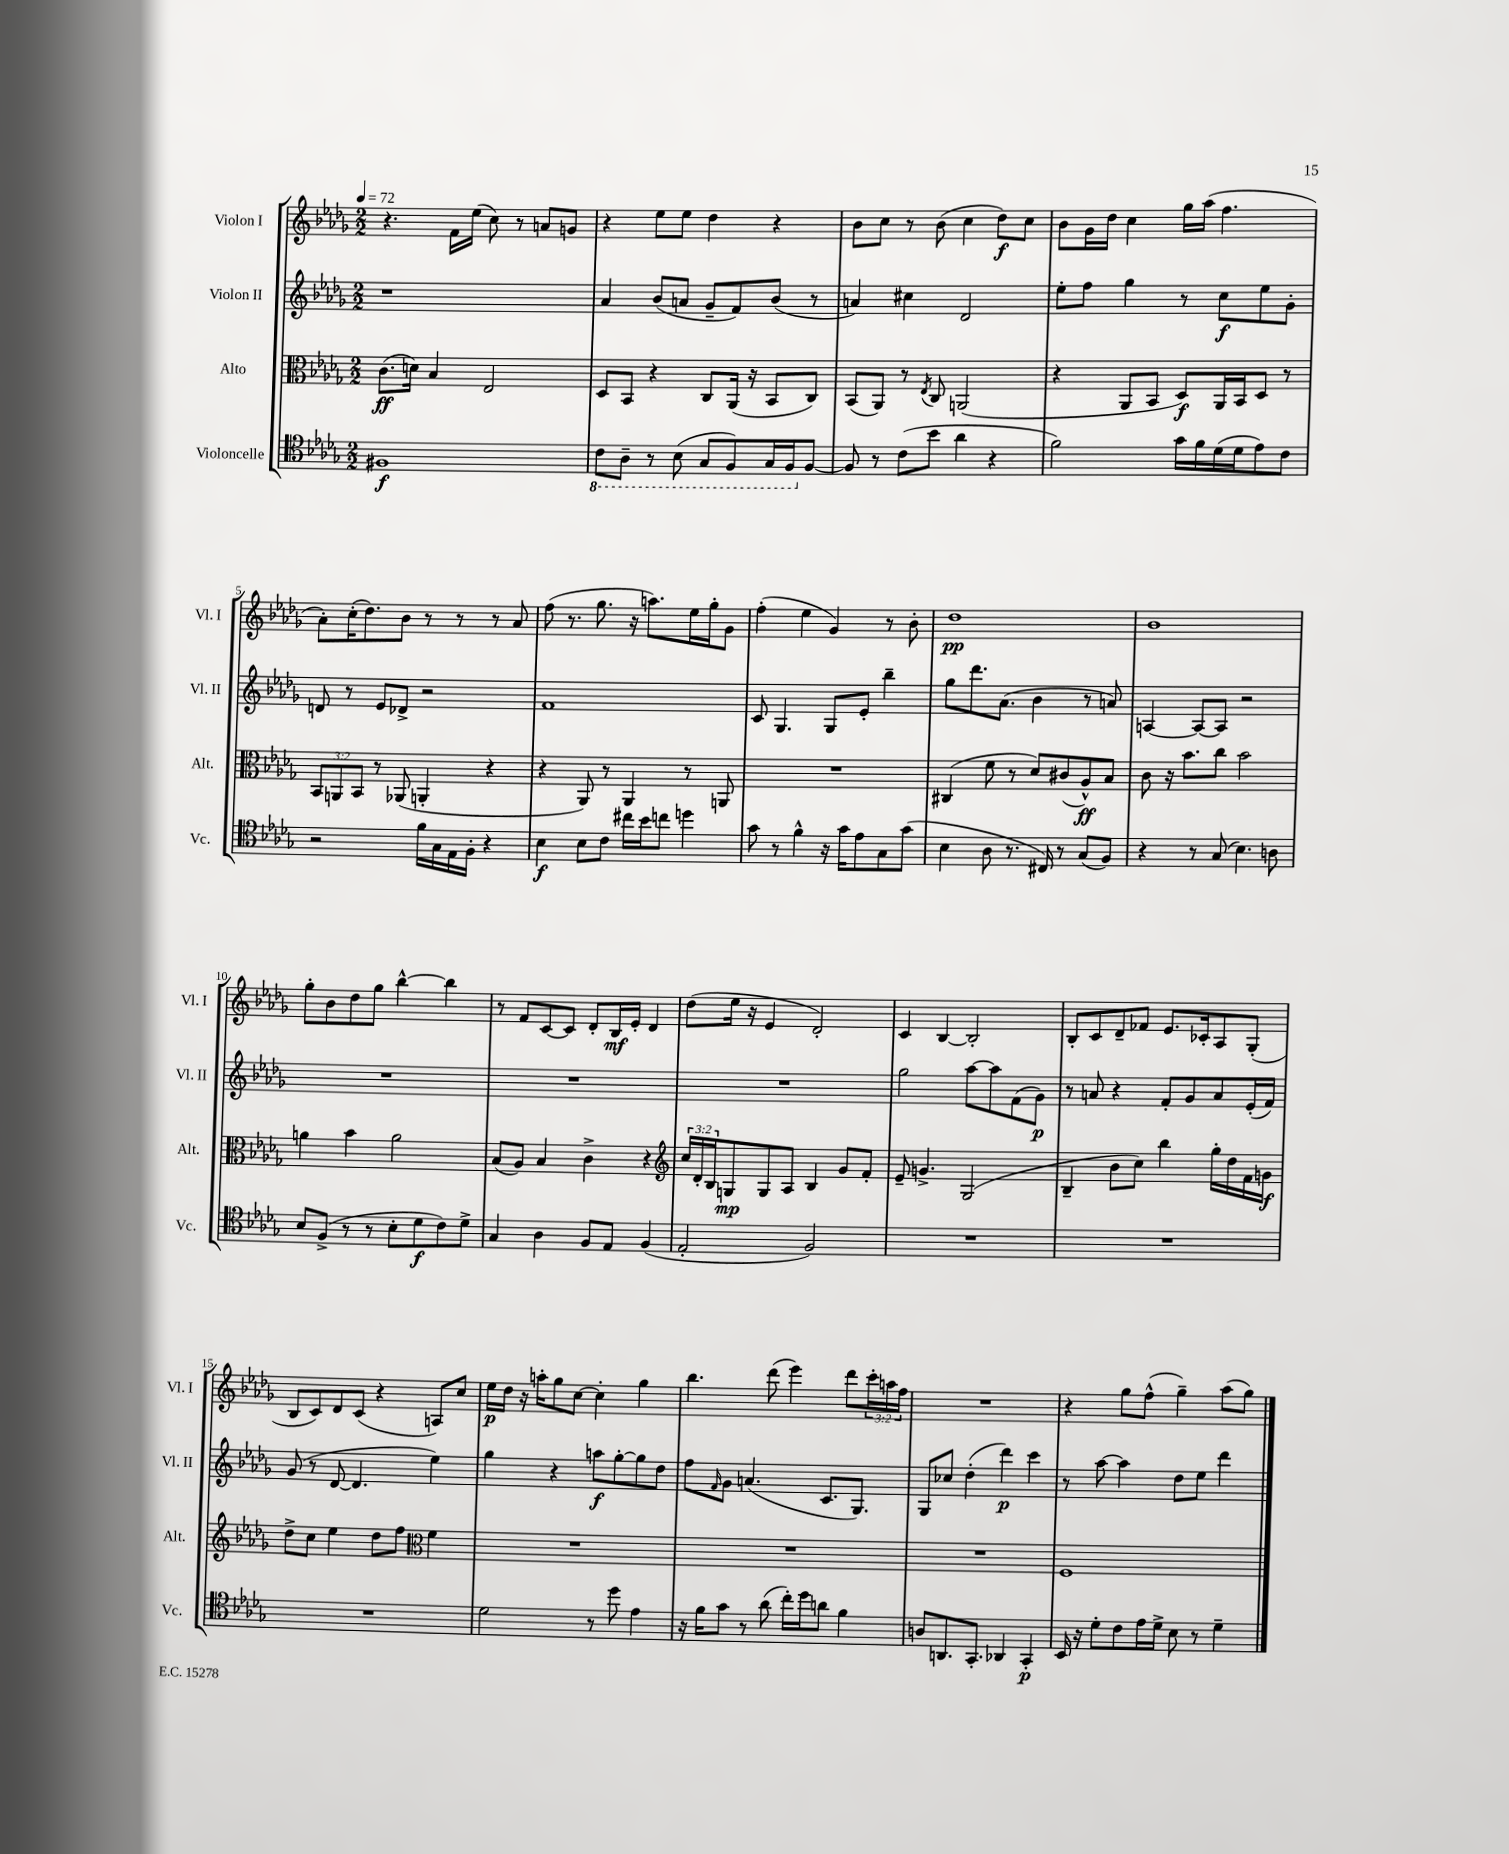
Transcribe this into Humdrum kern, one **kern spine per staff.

**kern	**kern	**kern	**kern
*staff4	*staff3	*staff2	*staff1
*clefC4	*clefC3	*clefG2	*clefG2
*k[b-e-a-d-g-]	*k[b-e-a-d-g-]	*k[b-e-a-d-g-]	*k[b-e-a-d-g-]
*M2/2	*M2/2	*M2/2	*M2/2
*MM72	*MM72	*MM72	*MM72
1F#	(8.c	1r	4.r
.	16d)	.	.
.	4B-	.	.
.	.	.	16f
.	.	.	(16ee-
.	2E-	.	8cc)
.	.	.	8r
.	.	.	8a
.	.	.	8g
=	=	=	=
8C	8D-	4a-	4r
8AA-~	8BB-	.	.
8r	4r	(8b-	8ee-
(8BB-	.	8a	8ee-
8GG-	8C	8g-~	4dd-
8FF)	(16AA-	8f)	.
.	16r	.	.
16GG-	8BB-	(8b-	4r
16FF	.	.	.
[8F	8C)	8r	.
=	=	=	=
8F]	(8BB-	4a)	8b-
8r	8AA-)	.	8cc
(8c	8r	4cc#	8r
.	8qE-	.	.
8b-	8C	.	(8b-
4a-	(2AA	2d-	4cc
4r	.	.	8dd-)
.	.	.	8cc
=	=	=	=
2f)	4r	8ee-'	8b-
.	.	8ff	16g-
.	.	.	16dd-
.	8AA-	4gg-	4cc
.	8BB-	.	.
16g-	8D-)	8r	16gg-
16f	.	.	(16aa-
(16d-	16AA-	8cc	4.ff
16d-	16BB-	.	.
8e-)	8D-	8ee-	.
8c	8r	8g-'	.
=	=	=	=
2r	12BB-	8d	8a-')
.	12AA	.	.
.	.	8r	(16cc'
.	12BB-	.	.
.	.	.	8.dd-)
.	8r	8e-	.
.	(8AA-	8d-^	8b-
16f	4AA'	2r	8r
16G-	.	.	.
16E-	.	.	8r
16F'	.	.	.
4r	4r	.	8r
.	.	.	8a-
=	=	=	=
4B-	4r	1f	(8ff
.	.	.	8.r
8B-	8AA-)	.	.
.	.	.	8.gg-
8c	8r	.	.
16cc#	4AA-	.	16r
16b-	.	.	8.aa)
8cc	.	.	.
4dd	8r	.	16ee-
.	.	.	16gg-'
.	8AA	.	8g-
=	=	=	=
8g-	1r	8c	(4ff'
8r	.	4.G-	.
4f^^	.	.	4ee-
16r	.	8G-	4g-)
16g-	.	.	.
8e-	.	8e-'	.
8G-	.	4bb-~	8r
(8g-	.	.	8b-'
=	=	=	=
4B-	(4C#	8gg-	1dd-
.	.	8.ddd-	.
8A-	8f	.	.
.	.	(8.a-	.
8.r	8r	.	.
.	8d-)	4b-	.
16C#)	.	.	.
8r	(8c#	.	.
(8G-	8A-^^)	8r	.
8F)	8B-	8a)	.
=	=	=	=
4r	8c	[4A	1b-
.	16r	.	.
.	8.b-	.	.
8r	.	8A_	.
(8G-	8cc	8A]	.
4.B-)	2b-	2r	.
8A	.	.	.
=	=	=	=
8B-	4a	1r	8gg-'
(8F^	.	.	8b-
8r	4b-	.	8dd-
8r	.	.	8gg-
8B-'	2a	.	[4bb-^^
8d-	.	.	.
8c)	.	.	4bb-]
8d-^	.	.	.
=	=	=	=
4G-	(8B-	1r	8r
.	8A-)	.	8f
4A-	4B-	.	[8c
.	.	.	8c]
8F	4c^	.	8d-'
8E-	.	.	16B-
.	.	.	16e-'
(4F	4r	.	4d-
=	=	=	=
*	*clefG2	*	*
2E-'	24cc	1r	(8dd-
.	24d-'	.	.
.	24B-	.	.
.	8G	.	16ee-
.	.	.	16r
.	8G	.	4e-
.	8A-	.	.
2F)	4B-	.	2d-')
.	8g-	.	.
.	8f'	.	.
=	=	=	=
1r	8e-~	2gg-	4c
.	4.g^	.	.
.	.	.	[4B-
.	(2G-	[8aa-	2B-']
.	.	8aa-]	.
.	.	(8f	.
.	.	8g-)	.
=	=	=	=
1r	4B-~	8r	8B-'
.	.	8a	8c
.	8b-	4r	8d-~
.	8cc)	.	8f-
.	4bb-	8f'	8.e-
.	.	8g-	.
.	.	.	16c-'
.	16gg-'	8a	8A-
.	16dd-	.	.
.	16f	(16e-'	(8G-'
.	16g	16f)	.
=	=	=	=
1r	8dd-^	(8g-	8B-
.	8cc	8r	8c)
.	4ee-	[8d-	8d-
.	.	4.d-]	(8c
.	8dd-	.	4r
.	8ff	.	.
*	*clefC3	*	*
.	4f	4ee-)	8A)
.	.	.	8cc
=	=	=	=
2d-	1r	4gg-	16ee-
.	.	.	16dd-
.	.	.	16r
.	.	.	16aa'
.	.	4r	8gg-
.	.	.	[8cc
8r	.	8aa	4cc']
8dd-	.	[8gg-'	.
4e-	.	8gg-]	4gg-
.	.	8dd-	.
=	=	=	=
16r	1r	8ff	4.bb-
16f	.	.	.
.	.	16qqf	.
8g-	.	8g-	.
8r	.	(4.a	.
(8a-	.	.	(8ddd-
16cc')	.	.	4eee-)
16dd-	.	.	.
8a	.	8.c	.
4f	.	.	8ddd-
.	.	8.G-)	.
.	.	.	24ccc'
.	.	.	24aa
.	.	.	24ff
=	=	=	=
8A	1r	8G-	1r
8.AA	.	8cc-	.
.	.	(4dd-'	.
8.GG-'	.	.	.
4AA-	.	4ddd-)	.
4GG-'	.	4ccc	.
=	=	=	=
16BB-	1F	8r	4r
16r	.	.	.
8d-'	.	[8aa-	.
8c	.	4aa-]	8gg-
16e-	.	.	(8ff^^
16d-^	.	.	.
8B-	.	8dd-	4gg-~)
8r	.	8ee-	.
4d-~	.	4ddd-	(8aa-
.	.	.	8gg-)
==	==	==	==
*-	*-	*-	*-
